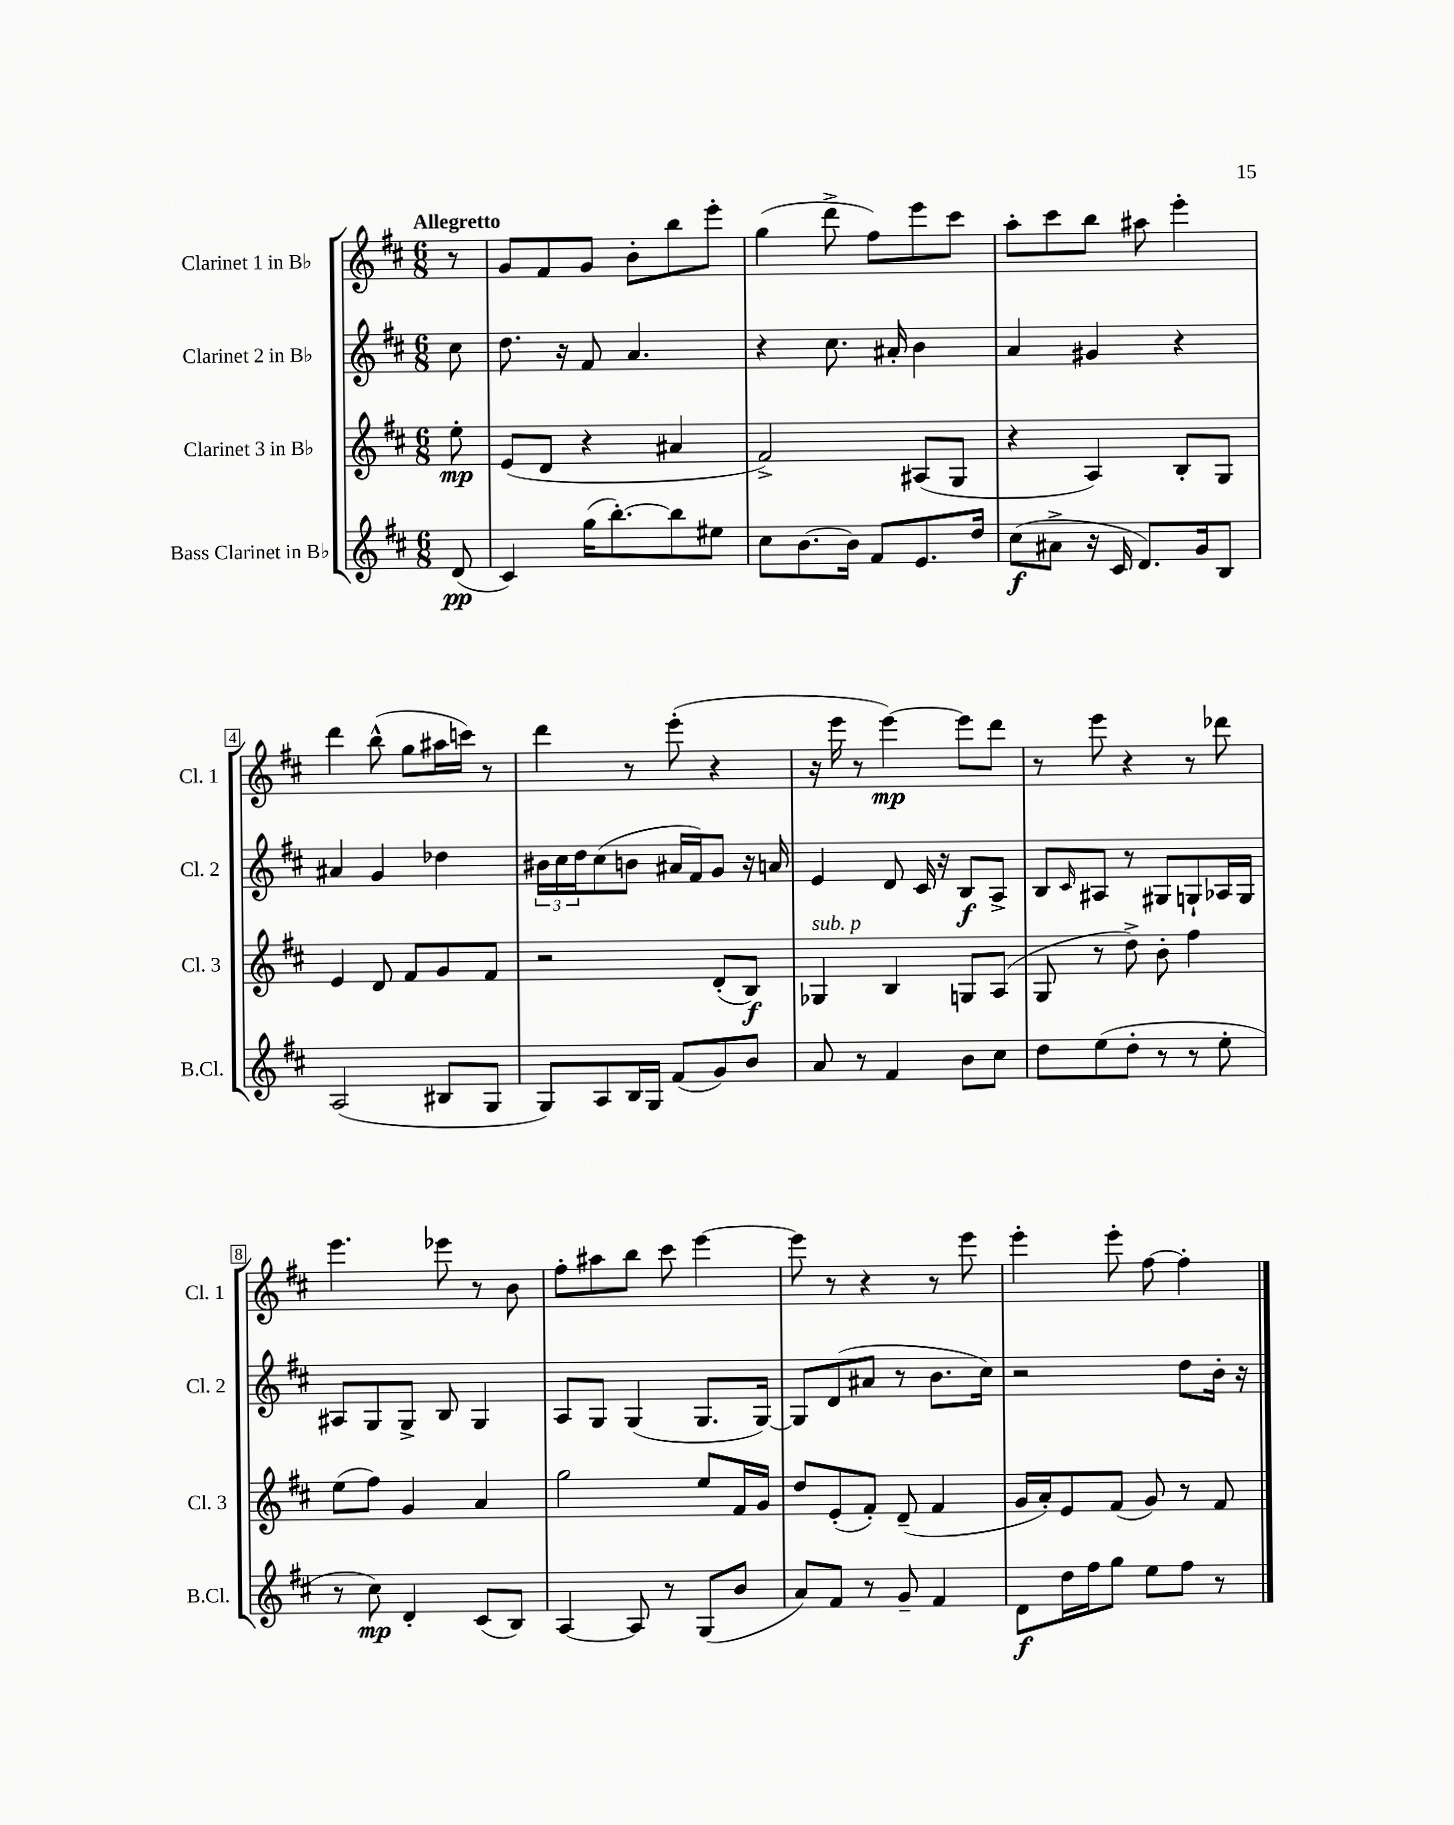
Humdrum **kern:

**kern	**kern	**kern	**kern
*staff4	*staff3	*staff2	*staff1
*clefG2	*clefG2	*clefG2	*clefG2
*k[f#c#]	*k[f#c#]	*k[f#c#]	*k[f#c#]
*M6/8	*M6/8	*M6/8	*M6/8
(8d	8ee'	8cc#	8r
=	=	=	=
4c#)	(8e	8.dd	8g
.	8d	.	8f#
.	.	16r	.
(16gg	4r	8f#	8g
[8.bb')	.	.	.
.	.	4.a	8b'
8bb]	4a#	.	8bb
8ee#	.	.	8eee'
=	=	=	=
8cc#	2f#^)	4r	(4gg
[8.b	.	.	.
.	.	8.cc#	8ddd^
16b]	.	.	.
8f#	.	.	8ff#)
.	.	16a#'	.
8.e	(8A#	4b	8eee
.	8G	.	8ccc#
16dd	.	.	.
=	=	=	=
(8cc#	4r	4a	8aa'
8a#^	.	.	8ccc#
16r	4A)	4g#	8bb
16c#	.	.	.
8.d)	.	.	8aa#
.	8B'	4r	4eee'
16g	.	.	.
8B	8G	.	.
=	=	=	=
(2A	4e	4a#	4ddd
.	8d	4g	(8bb^^
.	8f#	.	8gg
8B#	8g	4dd-	16aa#
.	.	.	16ccc)
8G	8f#	.	8r
=	=	=	=
8G)	2r	24b#	4ddd
.	.	24cc#	.
.	.	24dd	.
8A	.	(8cc#	.
16B	.	8b	8r
16G	.	.	.
(8f#	.	16a#	(8eee'
.	.	16f#)	.
8g)	(8d'	8g	4r
8b	8B)	16r	.
.	.	16a	.
=	=	=	=
8a	4G-	4e	16r
.	.	.	16eee
8r	.	.	8r
4f#	4B	8d	[4eee)
.	.	16c#	.
.	.	16r	.
8b	8G	8B	8eee]
8cc#	(8A	8A^	8ddd
=	=	=	=
8dd	8G	8B	8r
.	.	16qqc#	.
(8ee	8r	8A#	8eee
8dd'	8dd^)	8r	4r
8r	8b'	8G#	.
8r	4ff#	8G`	8r
8ee'	.	16A-	8ddd-
.	.	16G	.
=	=	=	=
8r	(8ee	8A#	4.eee
8cc#)	8ff#)	8G	.
4d'	4g	8G^	.
.	.	8B	8eee-
(8c#	4a	4G	8r
8B)	.	.	8b
=	=	=	=
[4A	2gg	8A	8ff#'
.	.	8G	8aa#
8A]	.	(4G	8bb
8r	.	.	8ccc#
(8G	8ee	8.G	[4eee
8b	16f#	.	.
.	16g	[16G)	.
=	=	=	=
8a)	8dd	8G]	8eee]
8f#	(8e'	(8d	8r
8r	8f#')	8a#	4r
8g~	(8d~	8r	.
4f#	4f#	8.b	8r
.	.	.	8eee
.	.	16cc#)	.
=	=	=	=
8d	16g	2r	4eee'
.	16a')	.	.
16dd	8e	.	.
16ff#	.	.	.
8gg	(8f#	.	8eee'
8ee	8g)	.	[8ff#
8ff#	8r	8dd	4ff#']
8r	8f#	16b'	.
.	.	16r	.
==	==	==	==
*-	*-	*-	*-
